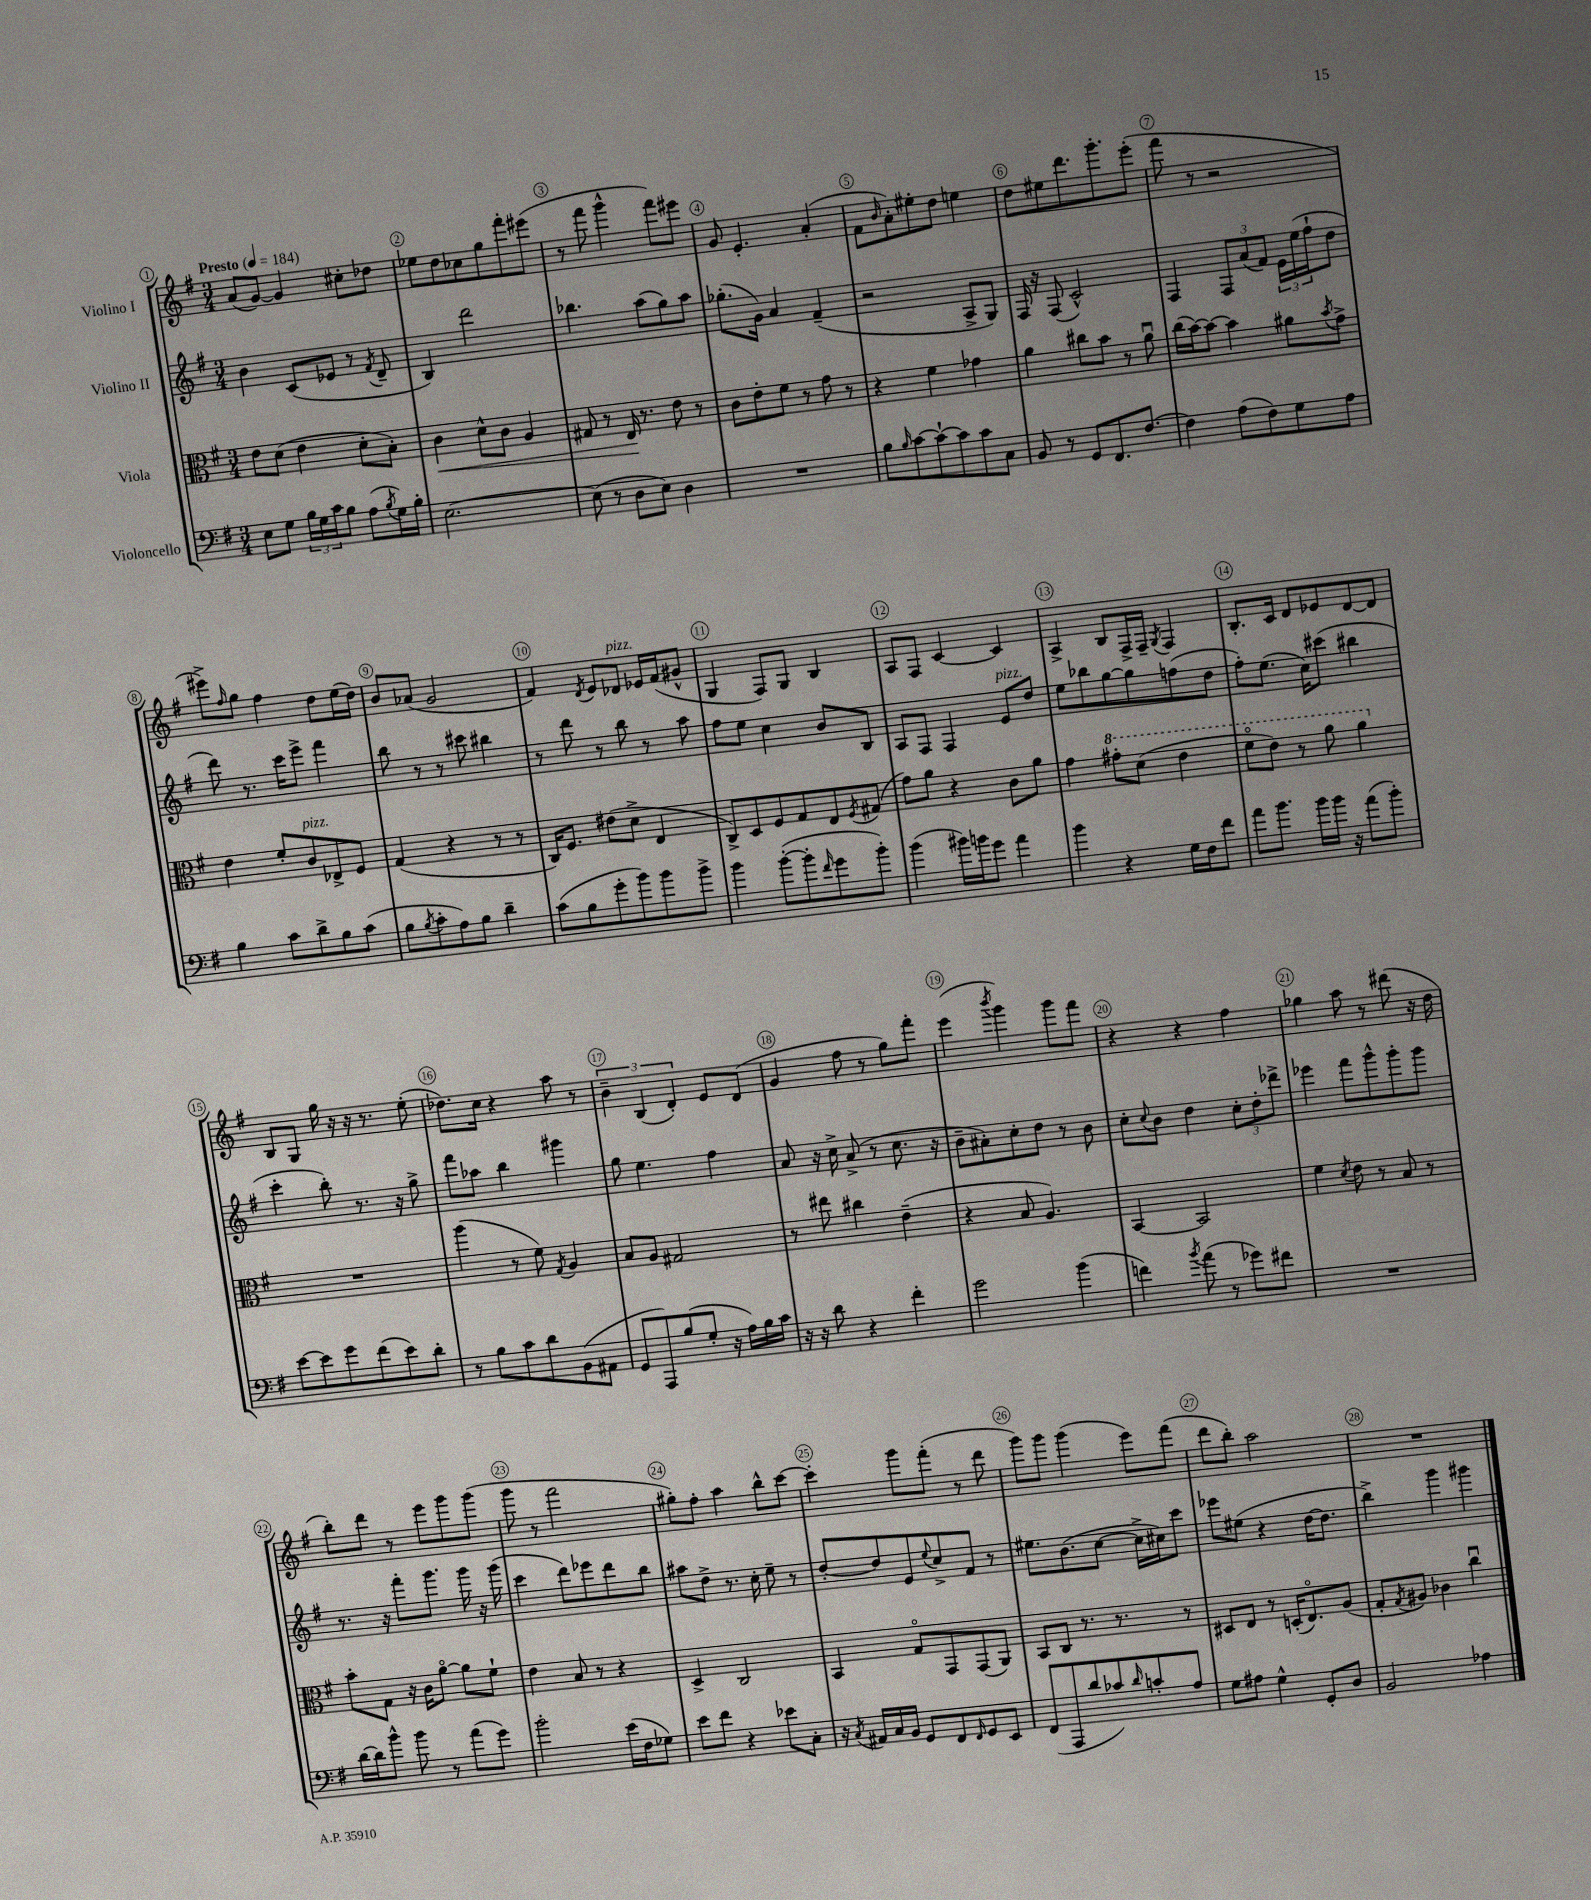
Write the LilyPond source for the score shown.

<<
\new StaffGroup <<
\new Staff = "s0" \with { instrumentName = "Violino I" } {
    \clef treble \key g \major \numericTimeSignature \time 3/4 \tempo "Presto" 4 = 184
    a'8( g'8~) g'4 cis''8-. des''8 |
    ees''8 d''8 ces''8 g''8 fis'''8-. eis'''8( |
    r8 fis'''8 g'''4-^ fis'''8) eis'''8 |
    g'8 e'4.-. a'4-.( |
    fis'8 \grace { b'16 } a'8-.) eis''8-. d''8 e''4 |
    d''8 eis''8 d'''8. g'''8.-. e'''8-.( |
    fis'''8 r8 r2 |
    eis'''8->) \grace { fis''16 } g''8 fis''4 d''8 e''16( d''16) |
    b'8 aes'8( g'2 |
    fis'4) \acciaccatura { d'8 } e'8 des'8^\markup { \italic "pizz." } ees'16 fis'16( gis'8-^ |
    g4 fis8) g8 b4 |
    a8 fis8 c'4~ c'4 |
    a4-> b8 fis16-> fis16-- \acciaccatura { g8 } fis4 |
    b8.-. c'16 d'8 ees'8 d'8~ d'8 |
    b8 g8 g''16 r16 r16 r8. e''8-.( |
    des''8.) c''16 r4 a''8 r8 |
    \tuplet 3/2 { b'4-- b4( d'4-.) } e'8 d'8( |
    g'4 fis''8 r8 g''8) fis'''8-. |
    e'''4( \acciaccatura { b'''8 } g'''4) g'''8 fis'''8 |
    r4 r4 fis''4 |
    ges''4 a''8 r8 dis'''8( r16 d''16 |
    b''8-.) d'''8 r8 e'''8 g'''8 g'''8( |
    g'''8 r8 fis'''2 |
    gis''8-.) fis''8-. a''4 b''8-^ c'''8~ |
    c'''4-. g'''8 fis'''8-.( r8 d'''8 |
    g'''8) g'''8 g'''4( e'''8) fis'''8( |
    d'''8 b''8-.) a''2 |
    R2. \bar "|." |
}
\new Staff = "s1" \with { instrumentName = "Violino II" } {
    \clef treble \key g \major \numericTimeSignature \time 3/4
    b'4 c'8( ees'8 r8 \acciaccatura { fis'8 } d'8-- |
    b4) d'''2 |
    bes''4. a''8( g''8) a''8 |
    ges''8.-.( g'16) a'4 fis'4--( |
    r2 a8-> g8) |
    fis16 r16 fis8( c'2-^) |
    fis4 \tuplet 3/2 { fis8 a'8( fis'8) } \tuplet 3/2 { e'16 e''16( fis''16-! } d''8 |
    d'''8) r8. c'''16 e'''8-> fis'''4 |
    b''8 r8 r8 cis'''8 bis''4 |
    r8 d'''8 r8 b''8 r8 a''8 |
    fis''8 e''8 c''4 b'8 b8 |
    a8 fis8 fis4 e'8^\markup { \italic "pizz." } d''8 |
    e''8 bes''8 g''8~ g''8 f''8( d''8 |
    fis''8-.) e''8.( c''16) cis'''8( bis''4 |
    c'''4-. b''8-.) r8. r16 g''8-> |
    fis'''8 aes''8 b''4 gis'''4 |
    g''8 e''4. fis''4 |
    a'8 r16 c''16-> a'8->( r8 c''8. r16 |
    b'8-- ais'8-.) c''8-. d''8 r8 b'8 |
    c''8-. \appoggiatura { c''8 } b'8 d''4 \tuplet 3/2 { c''8-. d''8-. des'''8-> } |
    ees'''4 fis'''8 g'''8-^ g'''8-. g'''8 |
    r8. r16 fis'''8-. g'''8. g'''16 r16 g'''16( |
    c'''4 d'''8) ees'''8 d'''8 b''8 |
    ais''8 d''8-> r8. c''16-. e''8-- r8 |
    d''8~-. d''8 e'8 \appoggiatura { e''8 } c''8-> fis'8 r8 |
    eis''8. b'8.( c''8~ c''16-> cis''16) c'''8 |
    ees'''8 eis''8( r4 d''16~ d''8. |
    b''4->) g'''4 gis'''4 \bar "|." |
}
\new Staff = "s2" \with { instrumentName = "Viola" } {
    \clef alto \key g \major \numericTimeSignature \time 3/4
    e'8 d'8( e'4 d'8-. b8-.) |
    c'4\< d'8-^ c'8 a4 |
    gis8 r8 e16\! r8. e'8 r8 |
    c'8 e'8-. fis'8 r8 g'8 r8 |
    r4 fis'4 ges'4 |
    a'4 cis''8 b'8 r8 a'8\downbow |
    c''16( b'16~) b'8~ b'4 ais'8 \acciaccatura { b'8 } g'8-> |
    e'4 fis'8-. c'8^\markup { \italic "pizz." } ees8-> fis8 |
    g4( r4 r8 r8 |
    c16) fis8. eis'8( d'8-> e4 |
    c8->) d8 fis8 g8 e8 \acciaccatura { fis8 } gis8( |
    g'8) a'8 r4 c'8 a'8 |
    g'4 \ottava #1 gis''8-. d''8( e''4 |
    fis''8\flageolet e''8) r8 a''8 a''4 \ottava #0 |
    R2. |
    a''4( r8 fis'8) \acciaccatura { g8 } a4 |
    b8 a8 gis2 |
    r8 eis''8 cis''4 e'4--( |
    r4 b8 a4.) |
    b,4~ b,2 |
    fis'4 \acciaccatura { d'8 } e'8 r8 b8 r8 |
    b'8-. g8 r16 c'16 a'8~\flageolet a'8 fis'8-! |
    e'4 b8 r8 r4 |
    d4-> c2 |
    b,4 g8\flageolet g,8 g,8( a,8) |
    b,8 c8 r8. r8. r8 |
    dis8 e8 r8 d16-.( e8.\flageolet) a8( |
    g8-. \acciaccatura { g8 } ais8) ces'4 c''4\downbow \bar "|." |
}
\new Staff = "s3" \with { instrumentName = "Violoncello" } {
    \clef bass \key g \major \numericTimeSignature \time 3/4
    e8 g8 \tuplet 3/2 { b16 g16 c'16 } b8 a8( \acciaccatura { b8 } g16) b16-. |
    e2.~ |
    e8( r8 d8 e8) d4 |
    R2. |
    b8 \grace { b16 } c'8~ c'8~-! c'8 c'8 c8 |
    b,8 r8 g,8 fis,8. fis8.~ |
    fis4 a8( fis8) g8 a8 |
    b4 c'8 d'8-> b8 c'8( |
    b8 \acciaccatura { b8 } c'8-. a8) b8 d'4-- |
    c'8( b8 g'8-. b'8) b'8 b'8-> |
    b'4 b'8~-.( b'8-. \grace { fis'16 } g'8 b'8-.) |
    b'4( bis'16) b'16 g'8 a'4 |
    b'4 r4 g16 fis16 fis'8 |
    a'8 b'8. b'16 b'16 r16 a'8( b'8-.) |
    e'8~ e'8 g'8 fis'8( e'8) d'8-. |
    r8 b8 c'8 d'8 b,8( ais,8 |
    g,8 a,,8) b8( g8-. r16 a16) b16 c'16 |
    r16 r16 d'8 r4 fis'4-. |
    g'2 b'4( |
    f'4) \acciaccatura { b'8 } a'8( r8 ges'8) fis'8 |
    R2. |
    d'16~ d'16 b'8-^ b'8 r8 a'8( g'8) |
    b'2-. e'16( fis16 ges8) |
    e'8 fis'8 r4 ees'8 c8-. |
    r16 \acciaccatura { c8 } ais,16 c16 b,16 g,8 fis,8 \grace { fis,16 } g,8 e,8 |
    fis,8( a,,8 d'8 ces'8) \grace { d'16 } c'8-. a8 |
    g8 ais8 g4-^ g,8-. d8 |
    b,2 aes4 \bar "|." |
}
>>
>>
\layout { \context { \Score \override BarNumber.break-visibility = ##(#f #t #t) barNumberVisibility = #all-bar-numbers-visible \override BarNumber.stencil = #(make-stencil-circler 0.1 0.3 ly:text-interface::print) } }
